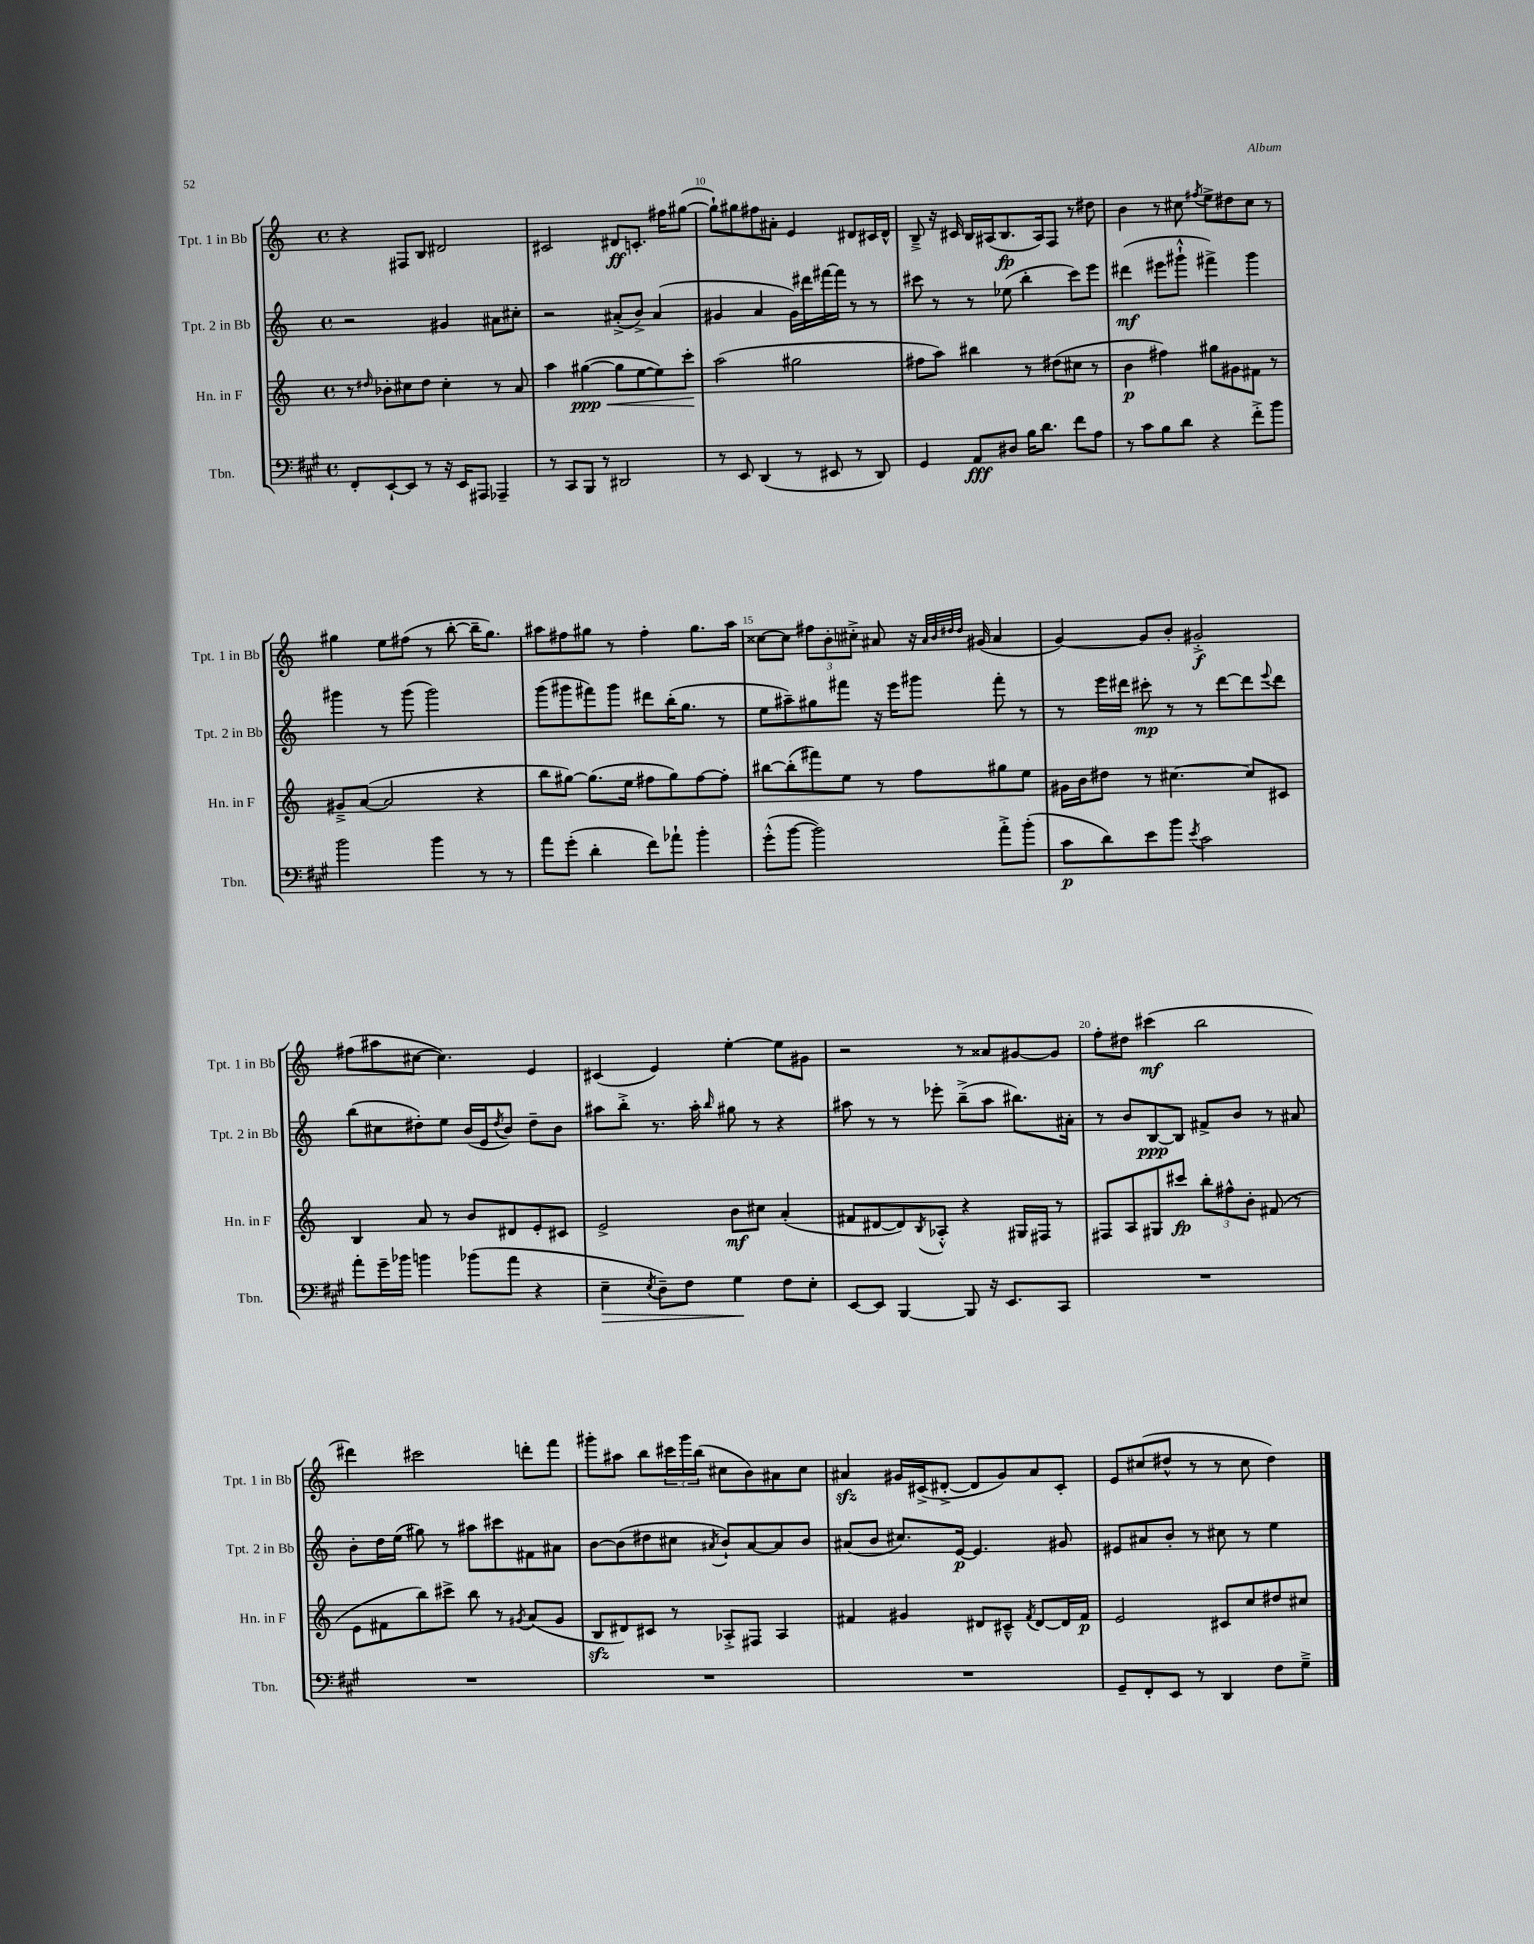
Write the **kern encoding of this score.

**kern	**dynam	**kern	**dynam	**kern	**dynam	**kern	**dynam
*part4	*part4	*part3	*part3	*part2	*part2	*part1	*part1
*staff4	*staff4	*staff3	*staff3	*staff2	*staff2	*staff1	*staff1
*I"Tbn.	*	*I"Hn. in F	*	*I"Tpt. 2 in Bb	*	*I"Tpt. 1 in Bb	*
*I'Tbn.	*	*I'Hn. in F	*	*I'Tpt. 2 in Bb	*	*I'Tpt. 1 in Bb	*
*clefF4	*	*clefG2	*	*clefG2	*	*clefG2	*
*k[f#c#g#]	*	*k[]	*	*k[]	*	*k[]	*
*M4/4	*	*M4/4	*	*M4/4	*	*M4/4	*
*met(c)	*	*met(c)	*	*met(c)	*	*met(c)	*
=8	=8	=8	=8	=8	=8	=8	=8
8FF#'/L	.	8r	.	2r	.	4r	.
.	.	16qqdd#X/	.	.	.	.	.
[8EE`/	.	8b-X'\L	.	.	.	.	.
8EE/J]	.	8cc#X\	.	.	.	8F#X/L	.
8r	.	8dd#\J	.	.	.	8B/J	.
16r	.	4cc#'\	.	4g#X/	.	2d#X/	.
16EE/KL	.	.	.	.	.	.	.
8AAA#X/J	.	.	.	.	.	.	.
4AAA-X~/	.	8r	.	8a#X\L	.	.	.
.	.	8a/	.	8cc#X'\J	.	.	.
=9	=9	=9	=9	=9	=9	=9	=9
8r	.	4aa\	.	2r	.	2c#X/	.
8CC#/L	.	.	.	.	.	.	.
!	!	!	!LO:HP:b	!	!	!	!
8BBB/J	.	([4gg#X\	< ppp	.	.	.	.
8r	.	.	.	.	.	.	.
2DD#X/	.	8gg#\L]	.	(8a#X'^/L	.	8d#X/L	ff
.	.	[8ee\	.	8b^/J)	.	8.cn'/J	.
.	.	8ee\])	.	(4a#/	.	.	.
.	.	.	.	.	.	16ff#X\KL	.
.	.	8ccc'\J	.	.	.	([8gg#X\J	.
.	.	.	[	.	.	.	.
=10	=10	=10	=10	=10	=10	=10	=10
8r	.	(2aa\	.	4g#X/	.	8gg#`\L])	.
8EE/	.	.	.	.	.	8gg#X\	.
(4DD/	.	.	.	4a/	.	8ff#X\	.
.	.	.	.	.	.	8a#X'\J	.
8r	.	2gg#X\	.	16g#\LL)	.	4e/	.
.	.	.	.	16ddd#X\	.	.	.
8EE#X/	.	.	.	[16fff#X\	.	.	.
.	.	.	.	16fff#\JJ]	.	.	.
8r	.	.	.	8r	.	8d#X/L	.
8DD/)	.	.	.	8r	.	16c#X/L	.
.	.	.	.	.	.	16d#^^/JJ	.
=11	=11	=11	=11	=11	=11	=11	=11
4GG#/	.	8ff#X\L	.	8ccc#X\	.	8B~^/	.
.	.	8aa\J)	.	8r	.	16r	.
.	.	.	.	.	.	16c#X/	.
8AA/L	fff	4bb#X\	.	8r	.	16B/LL	.
.	.	.	.	.	.	(16A#X/J	.
8D#X/J	.	.	.	(8ee-X\	.	8.B/	fp
16B\KL	.	8r	.	4bb'\	.	.	.
8.d\J	.	.	.	.	.	16A#/k)	.
.	.	(8dd#X\L	.	.	.	8F/J	.
8f#\L	.	8cc#X\J	.	8ccc#\L)	.	8r	.
8A\J	.	8r	.	8eee\J	.	8dd#X\	.
=12	=12	=12	=12	=12	=12	=12	=12
8r	.	4b\	p	(4ddd#X\	mf	4b\	.
8c#\L	.	.	.	.	.	.	.
8B\	.	4ff#X\)	.	8eee#X\L	.	8r	.
8d\J	.	.	.	8ggg#X`^^\J	.	8cc#X\	.
.	.	.	.	.	.	8qff#X/	.
4r	.	8gg#X\L	.	4fff#X^\)	.	8ee^\L	.
.	.	8g#X\	.	.	.	8dd#X\	.
8f#'^\L	.	8f#X\J	.	4ggg#\	.	8cc#\J	.
8b\J	.	8r	.	.	.	8r	.
!!LO:LB:g=z
=13	=13	=13	=13	=13	=13	=13	=13
2b\	.	8g#X~^/L	.	4ggg#X\	.	4gg#X\	.
.	.	([8a/J	.	.	.	.	.
.	.	2a/]	.	8r	.	8ee\L	.
.	.	.	.	(8ggg#\	.	(8ff#X\J	.
4b\	.	.	.	2ggg#\)	.	8r	.
.	.	.	.	.	.	[8bb'\	.
8r	.	4r	.	.	.	16bb~\KL]	.
.	.	.	.	.	.	8.gg#\J)	.
8r	.	.	.	.	.	.	.
=14	=14	=14	=14	=14	=14	=14	=14
8a\L	.	8bb\L	.	(8ggg\L	.	8aa#X\L	.
(8g#'\J	.	[8gg#X\J)	.	8ggg#X\	.	8ff#X\	.
4d'\	.	(8.gg#\L]	.	8fff#X\)	.	8gg#X\J	.
.	.	.	.	8ggg#\J	.	8r	.
.	.	16ee\Jk	.	.	.	.	.
8f#\L)	.	8ff#X\L	.	8ddd#X\L	.	4ff#'\	.
8a-X`\J	.	8gg#\)	.	(16bb'\K	.	.	.
.	.	.	.	8.gg\J	.	.	.
4b'\	.	[8ff#\	.	.	.	8.gg#\L	.
.	.	8ff#'\J]	.	8r	.	.	.
.	.	.	.	.	.	16aa#\Jk	.
=15	=15	=15	=15	=15	=15	=15	=15
(8g#'^^\L	.	[8bb#X\L	.	8ee\L	.	[8cc##X\L	.
[8b\J	.	(8bb#'\]	.	8aa#X~\)	.	8cc##\J]	.
2b\])	.	8fff#X\)	.	8gg#X\	.	12ff#X\L	.
.	.	.	.	.	.	12b'\	.
.	.	8ee\J	.	8fff#X\J	.	.	.
.	.	.	.	.	.	12cc#X'^\J	.
.	.	8r	.	16r	.	8a#X/	.
.	.	.	.	16eee\KL	.	.	.
.	.	8ff\L	.	8ggg#X\J	.	16r	.
.	.	.	.	.	.	32qqa#/LLL	.
.	.	.	.	.	.	32qqb/	.
.	.	.	.	.	.	32qqdd#X/	.
.	.	.	.	.	.	32qqdd#/JJJ	.
.	.	.	.	.	.	(16g#X/	.
8a'^\L	.	8gg#X\	.	8fff#'\	.	4a#/	.
(8b'\J	.	8ee\J	.	8r	.	.	.
=16	=16	=16	=16	=16	=16	=16	=16
8c#\L	p	16g#X\LL	.	8r	.	[4g/)	.
.	.	16b\J	.	.	.	.	.
8d\)	.	8dd#X\J	.	16eee\LL	.	.	.
.	.	.	.	16ddd#X\JJ	.	.	.
8e\	.	8r	.	8ccc#X'\	mp	8g/L]	.
8b\J	.	[4.cc#X\	.	8r	.	8b'/J	.
8qe/	.	.	.	.	.	.	.
2c#\	.	.	.	8r	.	2g#X'^/	f
.	.	.	.	[8ddd#\L	.	.	.
.	.	8cc#/L]	.	8ddd#\]	.	.	.
.	.	.	.	8qqeee/	.	.	.
.	.	8c#X/J	.	8ddd#\J	.	.	.
!!LO:LB:g=z
=17	=17	=17	=17	=17	=17	=17	=17
8a'\L	.	4B/	.	(8bb\L	.	(8ff#X\L	.
16g#~\L	.	.	.	8cc#X\	.	8aa#X\	.
16b-X\JJ	.	.	.	.	.	.	.
4bn\	.	8a/	.	8dd#X'\)	.	[8cc#X\J	.
.	.	8r	.	8ee\J	.	4.cc#\])	.
(8b-X\L	.	8b/L	.	(16b/LL	.	.	.
.	.	.	.	16e/J	.	.	.
.	.	.	.	8qdd#/	.	.	.
8a\J	.	8d#X/	.	8b/J)	.	.	.
4r	.	8e'/	.	8dd#~\L	.	4e/	.
.	.	8c#X/J	.	8b\J	.	.	.
=18	=18	=18	=18	=18	=18	=18	=18
!	!LO:HP:b	!	!	!	!	!	!
4E~\	>	2e^/	.	8aa#X\L	.	(4c#X/	.
.	.	.	.	8bb'^\J	.	.	.
8qE/	.	.	.	.	.	.	.
8D~\L)	.	.	.	8.r	.	4e/)	.
8F#\J	.	.	.	.	.	.	.
.	.	.	.	16aa#'\	.	.	.
.	.	.	.	16qqbb/	.	.	.
4G#\	.	8b\L	mf	8gg#X\	.	[4ee'\	.
.	.	8cc#X\J	.	8r	.	.	.
8F#\L	]	(4a'/	.	4r	.	8ee\L]	.
8E'\J	.	.	.	.	.	8g#X\J	.
=19	=19	=19	=19	=19	=19	=19	=19
[8EE/L	.	8f#X/L	.	8aa#X\	.	2r	.
8EE/J]	.	[8d#X/	.	8r	.	.	.
[4BBB/	.	8d#/])	.	8r	.	.	.
.	.	8qB/	.	.	.	.	.
.	.	8A-X'^^/J	.	8eee-X'\	.	.	.
8BBB/]	.	4r	.	(8bb~^\L	.	8r	.
16r	.	.	.	8aa#\J	.	8a##X/L	.
8.EE/L	.	.	.	.	.	.	.
.	.	16G#X/LL	.	8.bb#X\L)	.	[8g#X/	.
.	.	16F#X/JJ	.	.	.	.	.
8CC#/J	.	8r	.	.	.	8g#/J]	.
.	.	.	.	16a#X'\Jk	.	.	.
=20	=20	=20	=20	=20	=20	=20	=20
1r	.	8F#X/L	.	8r	.	8ff'\L	.
.	.	8A/	.	8b/L	.	8dd#X\J	.
.	.	8G#X/	.	[8B/	ppp	(4ccc#X\	mf
.	.	8ccc#X/J	fp	8B/J]	.	.	.
.	.	12bb'\L	.	8f#X^/L	.	2bb\	.
.	.	12ff#X^^\	.	.	.	.	.
.	.	.	.	8b/J	.	.	.
.	.	12b'\J	.	.	.	.	.
.	.	(8f#X/	.	8r	.	.	.
.	.	8r	.	8a#X/	.	.	.
!!LO:LB:g=z
=21	=21	=21	=21	=21	=21	=21	=21
1r	.	8e\L	.	8b'\L	.	4ddd#X\)	.
.	.	8f#X\	.	16dd\L	.	.	.
.	.	.	.	(16ee\JJ	.	.	.
.	.	8bb\)	.	8gg#X\)	.	2ccc#X\	.
.	.	8ccc#X^\J	.	8r	.	.	.
.	.	8bb\	.	8aa#X\L	.	.	.
.	.	8r	.	8ccc#X\	.	.	.
.	.	8qg#X/	.	.	.	.	.
.	.	(8a/L	.	8f#X\	.	8dddn'\L	.
.	.	8g#/J	.	8a#X\J	.	8fff\J	.
=22	=22	=22	=22	=22	=22	=22	=22
1r	.	8Bzz/L	.	[8b\L	.	8ggg#X'\L	.
.	.	8d#X/)	.	(8b\]	.	8aa#X\J	.
.	.	8c#X/J	.	8dd#X\	.	8bb\L	.
.	.	8r	.	8cc#X\J	.	24ccc#X\L	.
.	.	.	.	.	.	24ggg#\	.
.	.	.	.	.	.	(24bb\JJ	.
.	.	.	.	8qa#X/	.	.	.
.	.	8A-X'^/L	.	8b`/L)	.	8cc#X\L	.
.	.	8F#X/J	.	[8a#/	.	8b\)	.
.	.	4A-/	.	8a#/]	.	8a#X\	.
.	.	.	.	8b/J	.	8cc#\J	.
=23	=23	=23	=23	=23	=23	=23	=23
1r	.	4f#X/	.	(8a#X/L	.	4a#Xzz/	.
.	.	.	.	8b/J	.	.	.
.	.	4g#X/	.	8.cc#X/L)	.	16g#X/LL	.
.	.	.	.	.	.	(16c#X^/J	.
.	.	.	.	.	.	[8d#X'^/J	.
.	.	.	.	[16e/Jk	p	.	.
.	.	8d#X/L	.	4.e/]	.	8d#/L]	.
.	.	8c#X~^^/J	.	.	.	8g#/)	.
.	.	8qf#/	.	.	.	.	.
.	.	[8d#/L	.	.	.	8a#/	.
.	.	16d#/L]	.	8g#X/	.	8c#'/J	.
.	.	16f#/JJ	p	.	.	.	.
=24	=24	=24	=24	=24	=24	=24	=24
8GG#~/L	.	2e/	.	8e#X/L	.	8e/L	.
8FF#'/	.	.	.	8a#X/	.	(8cc#X/	.
8EE/J	.	.	.	8b'/J	.	8dd#X^^/J	.
8r	.	.	.	8r	.	8r	.
4DD/	.	8c#X/L	.	8cc#X\	.	8r	.
.	.	8cc/	.	8r	.	8cc#\	.
8F#\L	.	8dd#X/	.	4ee\	.	4dd#\)	.
8G#~^\J	.	8cc#X/J	.	.	.	.	.
==	==	==	==	==	==	==	==
*-	*-	*-	*-	*-	*-	*-	*-
